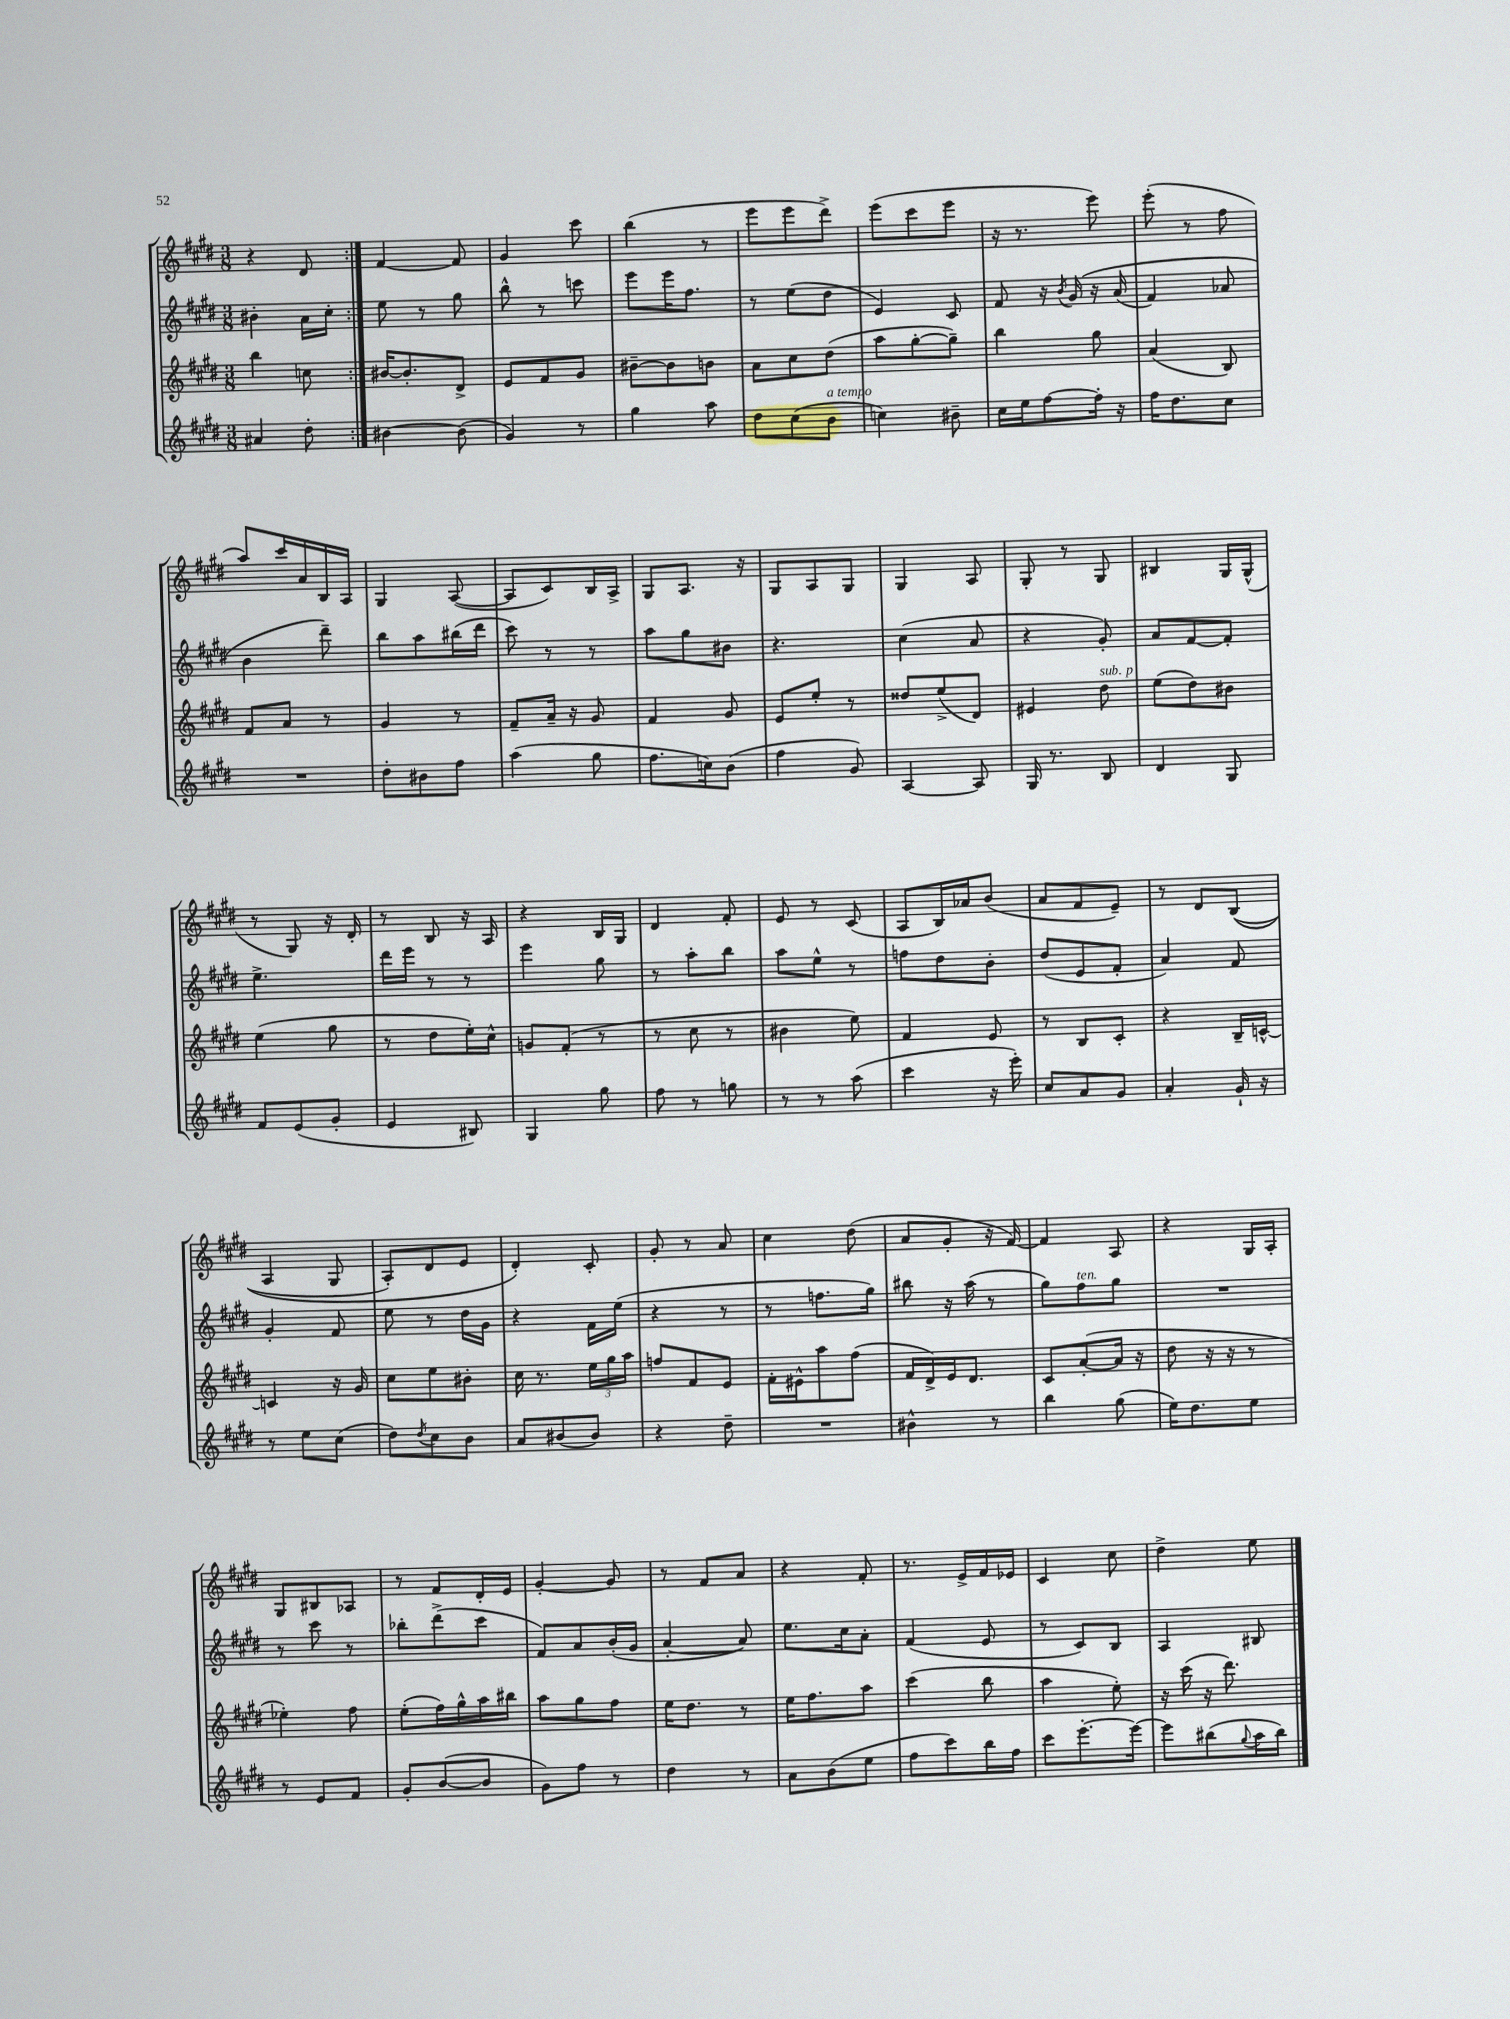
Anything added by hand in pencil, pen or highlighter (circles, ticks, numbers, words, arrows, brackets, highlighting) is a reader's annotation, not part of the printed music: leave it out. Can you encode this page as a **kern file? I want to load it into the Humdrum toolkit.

**kern	**kern	**kern	**kern
*staff4	*staff3	*staff2	*staff1
*clefG2	*clefG2	*clefG2	*clefG2
*k[f#c#g#d#]	*k[f#c#g#d#]	*k[f#c#g#d#]	*k[f#c#g#d#]
*M3/8	*M3/8	*M3/8	*M3/8
4a#	4bb	4b#'	4r
8dd#'	8cc	16a	8d#
.	.	16cc#'	.
=:|!	=:|!	=:|!	=:|!
[4b#	[16b#	8ee	[4f#
.	8.b#']	.	.
.	.	8r	.
(8b#]	8d#^	8gg#	8f#]
=	=	=	=
4g#)	8e	8bb^^	4g#
.	8f#	8r	.
8r	8g#	8ccc	8ccc#
=	=	=	=
4gg#	[8b#~	8eee	(4bb
.	8b#]	16eee	.
.	.	8.ff#	.
8aa	8b	.	8r
=	=	=	=
8dd#	8a	8r	8eee
(8cc#	8cc#	(8ee	8eee
8b	(8dd#	8dd#	8ddd#^)
=	=	=	=
4cc)	8aa	4e)	(8eee
.	[8gg#'	.	8ccc#
8b#~	8gg#~])	8c#	8eee
=	=	=	=
16cc#	4bb	8f#	16r
16ee	.	.	8.r
[8ff#	.	16r	.
.	.	8qb	.
.	.	&(16g#	.
16ff#']	8gg#	16r	8eee)
16r	.	(16a	.
=	=	=	=
16ff#	(4a	4f#)	(8eee'
8.dd#	.	.	.
.	.	.	8r
8cc#	8B)	8a-	8ff#
=	=	=	=
4.r	8f#	4b	8aa)
.	8a	.	16ccc#
.	.	.	16a
.	8r	8ddd#~&)	16B
.	.	.	16A
=	=	=	=
8dd#'	4g#	8bb	4G#
8b#	.	8aa	.
8ff#	8r	(16bb#	([8A
.	.	16ddd#	.
=	=	=	=
(4aa	8f#~	8ccc#)	8A]
.	16a~	8r	8c#)
.	16r	.	.
8gg#	8g#	8r	16B
.	.	.	16A^
=	=	=	=
8.ff#	4f#	8aa	8G#
.	.	8gg#	8.A
16cc)	.	.	.
(8b	8g#	8b#	.
.	.	.	16r
=	=	=	=
4ff#	8e	4.r	8G#
.	8ee'	.	8A
8g#)	8r	.	8G#
=	=	=	=
[4A	8dd##	(4cc#	4G#
.	(8ee^	.	.
8A]	8d#)	8a	8A
=	=	=	=
16G#	4e#	4r	8G#'
8.r	.	.	.
.	.	.	8r
8B	8dd#	8g#')	8G#
=	=	=	=
4d#	(8ee	8a	4B#
.	8dd#)	[8f#	.
8G#	8b#	8f#']	16G#
.	.	.	(16G#^^
=	=	=	=
8f#	(4ee	4.ee^	8r
(8e	.	.	8G#)
8g#'	8gg#	.	16r
.	.	.	16d#'
=	=	=	=
4e	8r	16ddd#	8r
.	.	16eee	.
.	8dd#	8r	8B
8B#)	16ee')	8r	16r
.	16cc#^^	.	16A
=	=	=	=
4G#	8g	4eee	4r
.	(8f#'	.	.
8gg#	8r	8gg#	16B
.	.	.	16G#
=	=	=	=
8ff#	8r	8r	4d#
8r	8cc#	8aa'	.
8gg	8r	8bb	8f#'
=	=	=	=
8r	4b#	8aa	8e
8r	.	8ee^^	8r
(8aa	8ee)	8r	(8c#
=	=	=	=
4ccc#	4f#	8ff	8A
.	.	8dd#	16B)
.	.	.	16a-
16r	8e	8b'	(8b
16eee')	.	.	.
=	=	=	=
8cc#	8r	(8dd#	8a
8a	8B	8e	8f#
8g#	8c#'	8f#'	8e~)
=	=	=	=
4a'	4r	4a)	8r
.	.	.	8d#
16g#`	16B~	8f#	&((8B
16r	[16c^^	.	.
=	=	=	=
8r	4c]	4g#'	4A
8ee	.	.	.
(8cc#	16r	8f#	8G#
.	16g#	.	.
=	=	=	=
8dd#)	8cc#	8ee	8A')
8qdd#	.	.	.
8cc#	8ee	8r	8d#
8b	8b#'	16dd#	8e
.	.	16g#	.
=	=	=	=
8a	16cc#	4r	4d#'&)
.	8.r	.	.
(8b#	.	.	.
8b#)	24ee	16f#	8c#'
.	24gg#	.	.
.	.	(16ee	.
.	24aa	.	.
=	=	=	=
4r	8ff	4r	8g#'
.	8f#	.	8r
8dd#~	8e	8r	8a
=	=	=	=
4.r	16f#'	8r	4cc#
.	16e#^^	.	.
.	8aa	8.ff	.
.	(8ff#	.	(8dd#
.	.	16gg#)	.
=	=	=	=
4b#^^	16f#	8bb#	8a
.	16d#^)	.	.
.	16e	16r	8g#'
.	8.d#	(16aa	.
8r	.	8r	16r
.	.	.	[16f#)
=	=	=	=
4bb	8c#	8gg#)	4f#]
.	([8a'	8ff#	.
(8gg#	16a]	8gg#	8A
.	16r	.	.
=	=	=	=
16ee)	8dd#	4.r	4r
8.dd#	.	.	.
.	16r	.	.
.	16r	.	.
8ee	8r	.	16G#
.	.	.	16A'
=	=	=	=
8r	4ee-')	8r	8G#
8e	.	8ccc#	8B#
8f#	8ff#	8r	8A-
=	=	=	=
8g#'	(8ee'	8bb-'	8r
([8b	16ff#)	(8ddd#^	8f#
.	16gg#^^	.	.
8b]	16aa	8ccc#	16d#'
.	16bb#	.	16e
=	=	=	=
8g#)	8aa	8f#)	[4g#'
8ff#	8gg#	8a	.
8r	8ff#	(16b'	8g#]
.	.	16g#	.
=	=	=	=
4dd#	16ee	[4a'	8r
.	8.dd#	.	.
.	.	.	8f#
8r	8r	8a])	8a
=	=	=	=
8a	16ee	8.ee	4r
.	8.ff#	.	.
(8b	.	.	.
.	.	16cc#	.
8ee	8aa	8a'	8f#'
=	=	=	=
8ff#	(4ccc#	(4f#	8.r
8ccc#)	.	.	.
.	.	.	16e^
16bb	8bb	8e	16f#
16ff#	.	.	16e-
=	=	=	=
8ccc#	4aa	8r	4c#
[8.eee'	.	8c#)	.
.	8ee')	8B	8cc#
16eee_	.	.	.
=	=	=	=
8eee]	16r	4A	4dd#^
.	(16ccc#	.	.
(8bb#	16r	.	.
.	8.ddd#)	.	.
8qqgg#	.	.	.
16aa	.	8B#	8ee
16bb#)	.	.	.
==	==	==	==
*-	*-	*-	*-
